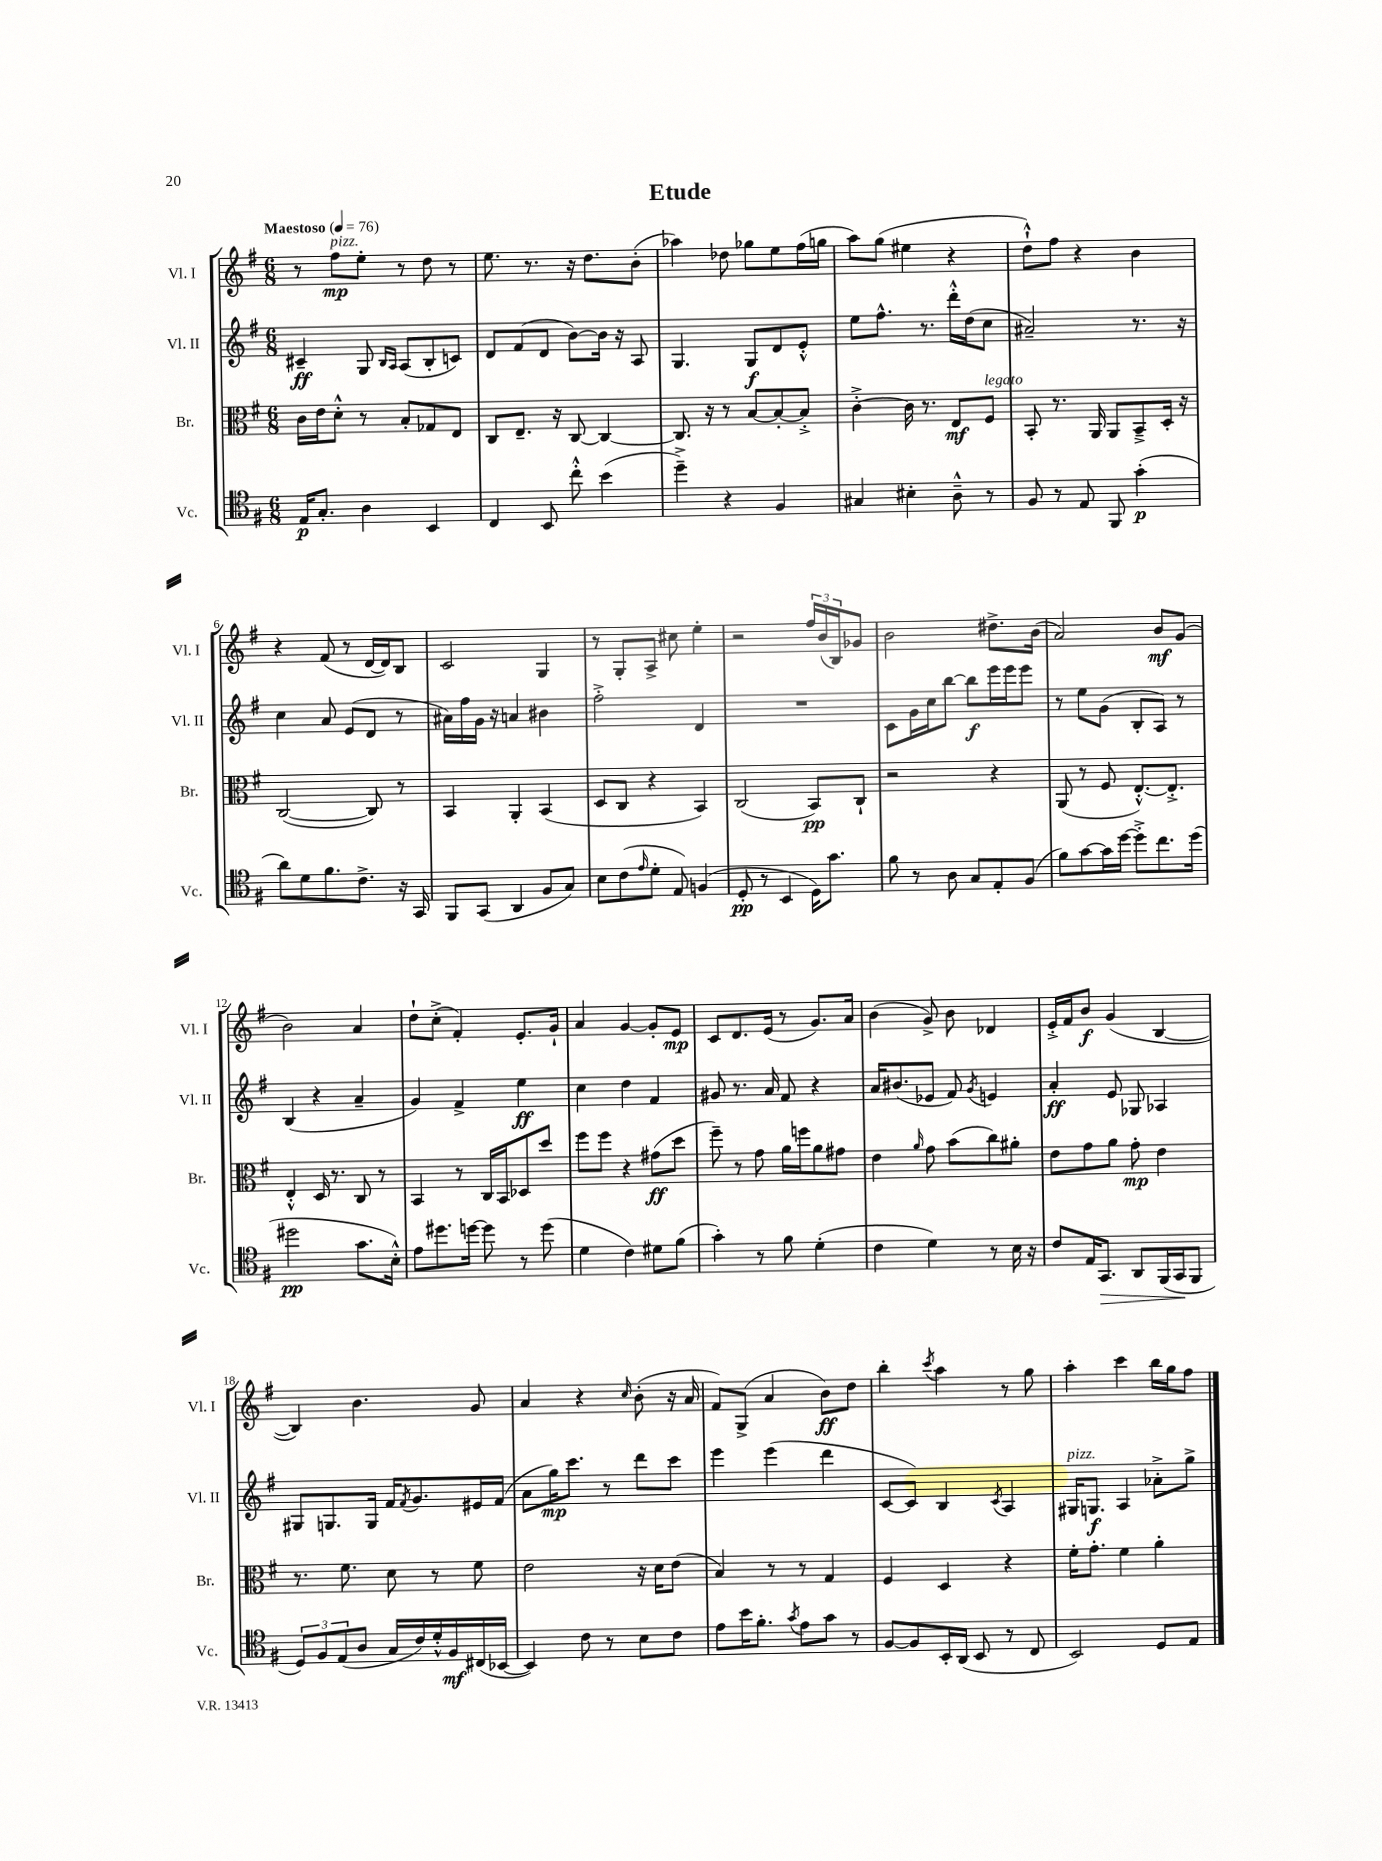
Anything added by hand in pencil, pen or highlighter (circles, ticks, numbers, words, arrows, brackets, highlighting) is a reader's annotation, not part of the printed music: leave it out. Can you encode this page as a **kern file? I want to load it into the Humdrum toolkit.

**kern	**kern	**kern	**kern
*staff4	*staff3	*staff2	*staff1
*clefC4	*clefC3	*clefG2	*clefG2
*k[f#]	*k[f#]	*k[f#]	*k[f#]
*M6/8	*M6/8	*M6/8	*M6/8
*MM76	*MM76	*MM76	*MM76
16E	16c	4c#~	8r
8.G'	16e	.	.
.	8d'^^	.	8ff#
4A	8r	8G	8ee'
.	.	16qqB	.
.	.	16qqA	.
.	8B'	(8A	8r
4BB	8G-	8B'	8dd
.	8E	8c)	8r
=	=	=	=
4C	8C	8d	8.ee
.	8.E~	(8f#	.
.	.	.	8.r
8BB	.	8d	.
.	16r	.	.
8cc'^^	[8C	[8b)	16r
.	.	.	8.dd
(4b	4C_	16b]	.
.	.	16r	.
.	.	8A	(8b'
=	=	=	=
4dd~^)	8.C]	4.G	4aa-)
.	16r	.	.
4r	8r	.	8dd-
.	[8B	8G	8gg-
4F#	8B'_	8d	8ee
.	8B'^]	8e'^^	(16ff#
.	.	.	16gg
=	=	=	=
4G#	[4c'^	8ee	8aa)
.	.	8.ff#^^	(8gg
4B#'	16c]	.	4ee#
.	8.r	8.r	.
8A~^^	8E	16ddd'^^	4r
.	.	(16dd	.
8r	8F#	8cc	.
=	=	=	=
8F#	8BB'	2a#~)	8dd`^^)
8r	8.r	.	8ff#
8E	.	.	4r
.	16AA	.	.
8FF#	8AA	.	.
(4g'	8BB~^	8.r	4b
.	16D'	.	.
.	16r	16r	.
=	=	=	=
8a)	([2C	4cc	4r
8d	.	.	.
8.f#	.	8a	(8f#
.	.	(8e	8r
8.c^	.	.	.
.	8C])	8d	[16d
.	.	.	16d])
16r	8r	8r	8B
16GG	.	.	.
=	=	=	=
8FF#	4BB	16a#)	2c
.	.	16ff#	.
(8GG	.	16g	.
.	.	16r	.
4AA	4AA'	4a	.
8F#	(4BB	4b#	4G
8G)	.	.	.
=	=	=	=
8B	8D	2ff#'^	8r
(8c	8C	.	8G'
16qqe	.	.	.
8d'	4r	.	8A^
8E)	.	.	8cc#
(4F	4BB)	4d	4ee'
=	=	=	=
8D'	(2C	2.r	2r
8r	.	.	.
4BB	.	.	.
16D)	8BB)	.	24ff#
.	.	.	(24b
8.g	.	.	.
.	.	.	24B)
.	8C`	.	8g-
=	=	=	=
8f#	2r	8c	2b
8r	.	16g	.
.	.	16cc	.
8A	.	[8bb	.
8G	.	8bb]	.
8E'	4r	16eee	8.dd#^
.	.	16eee	.
(8F#	.	8eee	.
.	.	.	(16b
=	=	=	=
8f#)	(8AA	8r	2a)
[8g	8r	8ee	.
16g]	8F#	(8g	.
[16dd	.	.	.
8dd'^]	[8.E'^^)	8B'	.
8.cc	.	8A)	8b
.	8.E'^]	.	.
.	.	8r	(8g
(16dd	.	.	.
=	=	=	=
2dd#	4E'^^	(4B	2b)
.	16D	4r	.
.	8.r	.	.
8.g	8C	4a~	4a
.	8r	.	.
16B'^^)	.	.	.
=	=	=	=
8e	4BB	4g)	8dd`
8.dd#	.	.	(8cc'^
.	8r	4f#^	4f#')
[16dd	.	.	.
8dd]	16C	.	.
.	16BB	.	.
8r	8D-	4ee	8.e'
(8dd	8dd	.	.
.	.	.	16g`
=	=	=	=
4d	8ff#	4cc	4a
.	8ff#	.	.
4c)	4r	4dd	[4g
8d#	(8g#	4f#	8g']
(8f#	8dd	.	8e
=	=	=	=
4g')	8ff#~)	8g#	8c
.	8r	8.r	8.d
8r	8g	.	.
.	.	16a	(16e
8f#	16a	8f#	8r
.	16ff	.	.
(4d'	8a	4r	8.g)
.	8g#	.	.
.	.	.	16a
=	=	=	=
4c	4e	16a	(4b
.	.	(8.b#	.
.	16qqa	.	.
4d)	8g	8e-	8g^)
.	(8b	8f#)	8b
.	.	8qg	.
8r	8cc)	4e	4d-
16B	8a#'	.	.
16r	.	.	.
=	=	=	=
8c	8e	4a'	16e'^
.	.	.	16f#
16E	8g	.	8b
8.GG	.	.	.
.	8a	8e	(4g
8AA	8g'	8G-	.
(16FF#	4e	4A-	[4B
16GG	.	.	.
8FF#	.	.	.
=	=	=	=
12D)	8.r	8G#	4B])
12F#	.	.	.
.	.	8.G	.
(12E	.	.	.
.	8.f#	.	.
8A	.	.	4.b
.	.	16G	.
16G	8d	16f#	.
.	.	8qf#	.
16c)	.	8.g	.
16d'^^	8r	.	.
16F#	.	.	.
(16C#	8f#	16e#	8g
[16BB-	.	(16f#	.
=	=	=	=
4BB-])	2e	8a	4a
.	.	16gg)	.
.	.	8.ccc	.
8c	.	.	4r
8r	.	8r	.
.	.	.	16qqcc
8B	16r	8ddd	(8b'
.	16d	.	.
8c	(8e	8ccc	16r
.	.	.	16a
=	=	=	=
8e	4B)	4eee	8f#)
16b	.	.	(8G^
8.f#'	.	.	.
.	8r	(4eee	4a
8qg	.	.	.
8e	8r	.	.
8g	4G	4ddd	8b)
8r	.	.	8dd
=	=	=	=
[8F#	4F#	[8c	4bb'
8F#]	.	8c])	.
.	.	.	8qccc
16BB'	4D	4B	4aa
(16AA	.	.	.
8BB	.	.	.
.	.	8qc	.
8r	4r	4A	8r
8C	.	.	8gg
=	=	=	=
2BB)	16f#'	16G#	4aa'
.	8.g'	8.G	.
.	4f#	4A	4ccc
8D	4a'	8a-'^	16bb
.	.	.	16gg
8E	.	8gg^	8ff#
==	==	==	==
*-	*-	*-	*-
